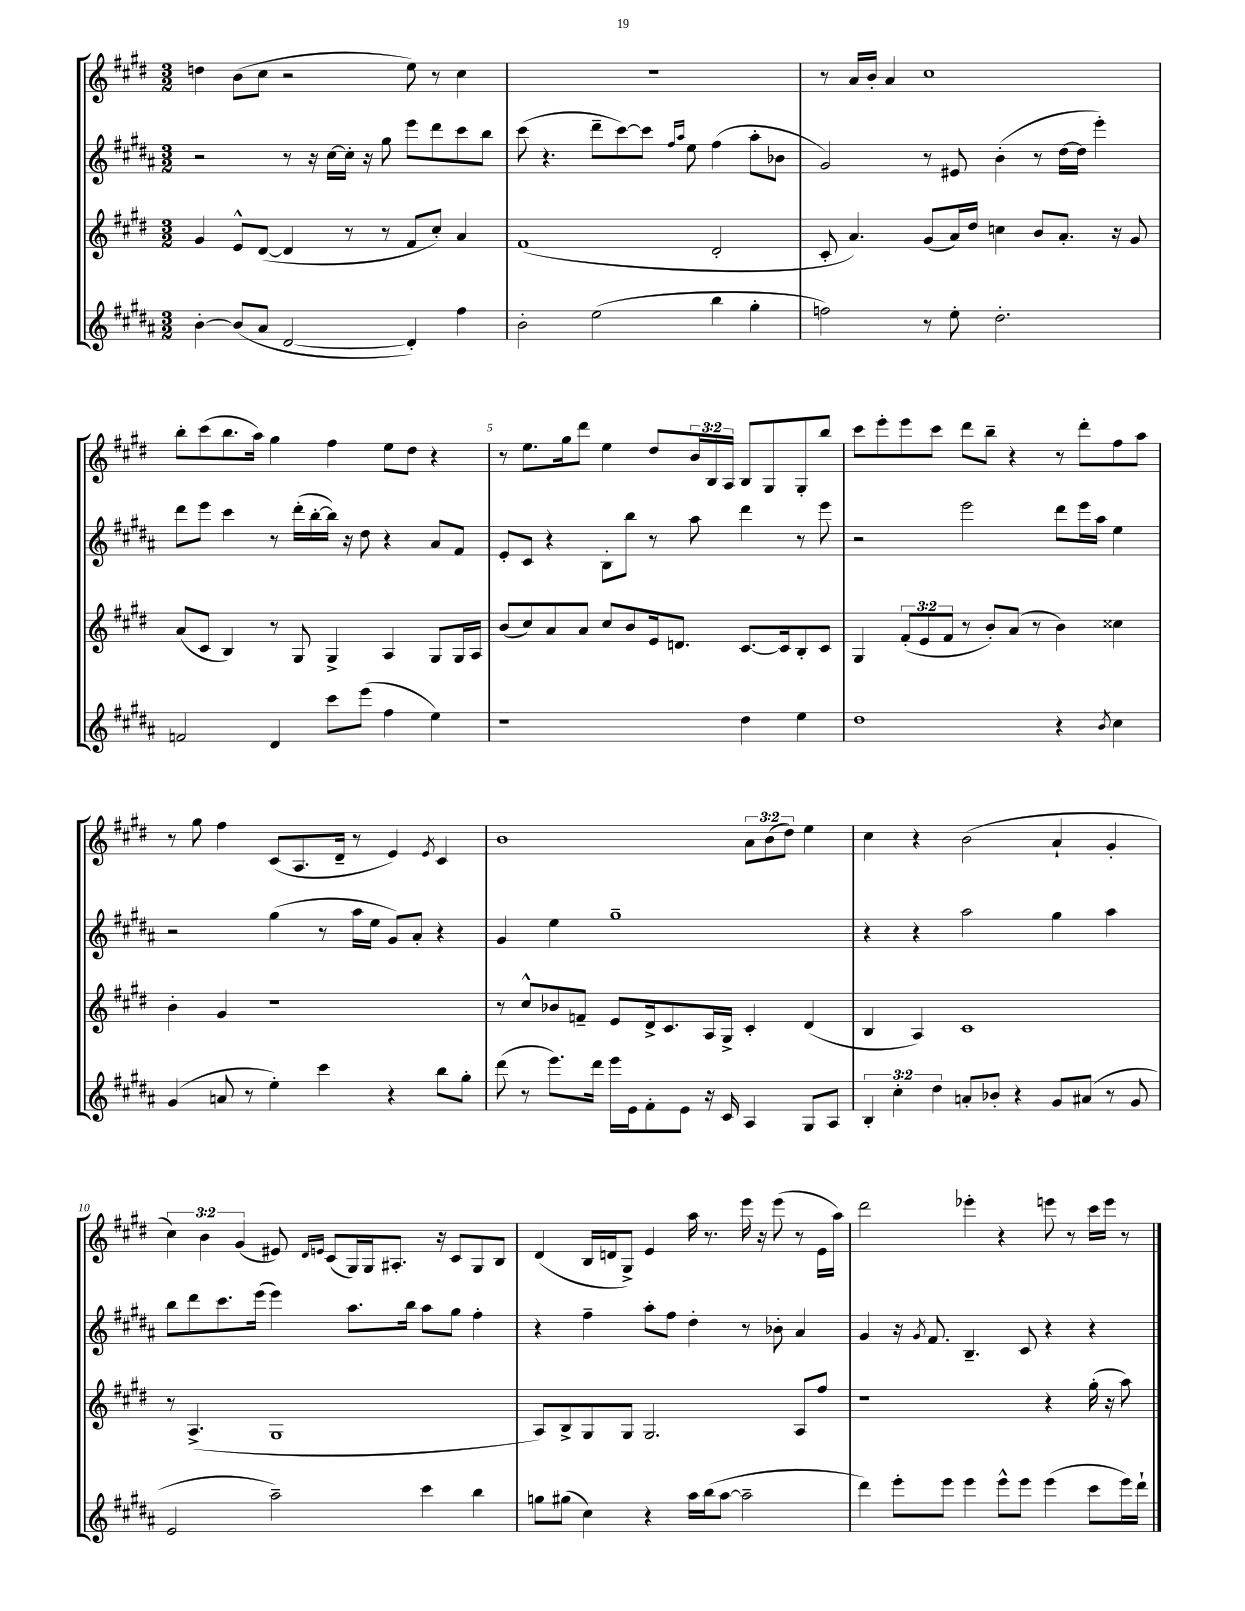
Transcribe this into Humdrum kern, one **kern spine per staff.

**kern	**kern	**kern	**kern
*part4	*part3	*part2	*part1
*staff4	*staff3	*staff2	*staff1
*clefG2	*clefG2	*clefG2	*clefG2
*k[f#c#g#d#a#]	*k[f#c#g#d#]	*k[f#c#g#d#a#]	*k[f#c#g#d#]
*M3/2	*M3/2	*M3/2	*M3/2
=1	=1	=1	=1
[4b'\	4g#/	2r	4ddn\
(8b/L]	8e^^/L	.	(8b\L
8a#/J	([8d#/J	.	8cc#\J
[2d#/	4d#/]	8r	2r
.	.	16r	.
.	.	[16cc#\LL	.
.	8r	16cc#'\JJ]	.
.	.	16r	.
.	8r	8gg#\	.
4d#'/])	8f#/L	8eee\L	8ee\)
.	8cc#'/J)	8ddd#\	8r
4ff#\	4a/	8ccc#\	4cc#\
.	.	8bb\J	.
=2	=2	=2	=2
2b'\	(1f#	(8ccc#\	1.r
.	.	4.r	.
(2ee\	.	8ddd#~\L	.
.	.	[8ccc#\)	.
.	.	8ccc#\J]	.
.	.	16qqff#/LL	.
.	.	16qqaa#/JJ	.
.	.	8ee\	.
4bb\	2d#'/	(4ff#\	.
4gg#'\	.	8aa#'\L	.
.	.	8b-X\J	.
=3	=3	=3	=3
2ffn\)	8c#'/	2g#/)	8r
.	4.a/)	.	16a/LL
.	.	.	16b'/JJ
.	.	.	4a/
8r	(8g#/L	8r	1cc#
8ee'\	16a/L)	8e#X/	.
.	16dd#/JJ	.	.
2.dd#'\	4ccn\	(4b'\	.
.	8b/L	8r	.
.	8.a'/J	[16dd#\LL	.
.	.	16dd#\JJ]	.
.	.	4eee'\)	.
.	16r	.	.
.	8g#/	.	.
!!LO:LB:g=z
=4	=4	=4	=4
2fn/	(8a/L	8ddd#\L	8bb'\L
.	8c#/J	8eee\J	(8ccc#\
.	4B/)	4ccc#\	8.bb\
.	.	.	16aa\Jk)
4d#/	8r	8r	4gg#\
.	8G#/	(16ddd#'\LL	.
.	.	[16bb'\	.
8ccc#\L	4G#^/	16bb\JJ])	4ff#\
.	.	16r	.
(8eee\J	.	8dd#\	.
4ff#\	4A/	4r	8ee\L
.	.	.	8dd#\J
4ee\)	8G#/L	8a#/L	4r
.	16G#/L	8f#/J	.
.	16A/JJ	.	.
=5	=5	=5	=5
1r	(8b/L	8e'/L	8r
.	8cc#/)	8c#/J	8.ee\L
.	8a/	4r	.
.	.	.	16gg#\k
.	8a/J	.	8ddd#\J
.	8cc#/L	8B'\L	4ee\
.	8b/	8bb\J	.
.	16e/k	8r	8dd#/L
.	8.dn/J	.	.
.	.	8aa#\	24b/L
.	.	.	24B/
.	.	.	24A/JJ
4dd#\	[8.c#/L	4ddd#\	8B/L
.	.	.	8G#/
.	16c#/k]	.	.
4ee\	8B'/	8r	8G#'/
.	8c#/J	8eee\	8bb/J
=6	=6	=6	=6
1dd#	4G#/	2r	8ccc#\L
.	.	.	8eee'\
.	(12f#'/L	.	8eee\
.	12e/	.	.
.	.	.	8ccc#\J
.	12f#/J	.	.
.	8r	2eee\	8ddd#\L
.	8b'/L)	.	8bb~\J
.	(8a/J	.	4r
.	8r	.	.
4r	4b\)	8ddd#\L	8r
.	.	16eee\L	8ddd#'\L
.	.	16aa#\JJ	.
8qb/	.	.	.
4cc#\	4cc##X\	4ee\	8ff#\
.	.	.	8aa\J
!!LO:LB:g=z
=7	=7	=7	=7
(4g#/	4b'\	2r	8r
.	.	.	8gg#\
8an/	4g#/	.	4ff#\
8r	.	.	.
4ee'\)	1r	(4gg#\	(8c#/L
.	.	.	8.A/
4ccc#\	.	8r	.
.	.	.	16d#~/Jk
.	.	16aa#\LL	8r
.	.	16ee\JJ	.
4r	.	8g#/L)	4e/)
.	.	8a#'/J	.
.	.	.	8qe/
8bb\L	.	4r	4c#/
8gg#'\J	.	.	.
=8	=8	=8	=8
(8ddd#\	8r	4g#/	1b
8r	8cc#^^/L	.	.
8.eee\L)	8b-X/	4ee\	.
.	8fn~/J	.	.
16ddd#\Jk	.	.	.
16eee\LL	8e/L	1gg#~	.
16e\J	.	.	.
8f#'\	16d#^/k	.	.
.	8.c#/	.	.
8e\J	.	.	.
16r	16A/L	.	.
16c#/	16G#^/JJ	.	.
4A#/	4c#'/	.	12a\L
.	.	.	(12b\
.	.	.	12dd#\J)
8G#/L	(4d#/	.	4ee\
8A#/J	.	.	.
=9	=9	=9	=9
6B'/	4B/	4r	4cc#\
6cc#'\	.	.	.
.	4A/)	4r	4r
6dd#\	.	.	.
8an'/L	1c#	2aa#\	(2b\
8b-X'/J	.	.	.
4r	.	.	.
8g#/L	.	4gg#\	4a`/
(8a#X/J	.	.	.
8r	.	4aa#\	4g#'/
8g#/	.	.	.
!!LO:LB:g=z
=10	=10	=10	=10
2e/	8r	8bb\L	6cc#\)
.	(4.A^/	8ddd#\	.
.	.	.	6b\
.	.	8.ccc#\	.
.	.	.	(6g#/
.	.	(16eee\Jk	.
2aa#~\)	1G#	4eee\)	8e#X/)
.	.	.	16qqd#/LL
.	.	.	16qqen/JJ
.	.	.	(8c#/L
.	.	8.aa#\L	16G#/L)
.	.	.	16G#/J
.	.	.	8.A#X'/J
.	.	16bb\Jk	.
4ccc#\	.	8aa#\L	.
.	.	.	16r
.	.	8gg#\J	8c#/L
4bb\	.	4ff#'\	8G#/
.	.	.	8B/J
=11	=11	=11	=11
8ggn\L	8A/L)	4r	(4d#/
(8gg#X\J	8B^/	.	.
4cc#\)	8G#/	4ff#~\	16B/LL
.	.	.	16dn/J
.	8G#/J	.	8G#^/J)
4r	2.G#/	8aa#'\L	4e/
.	.	8ff#\J	.
16aa#\LL	.	4dd#'\	16aa\
(16bb\J	.	.	8.r
[8aa#\J	.	.	.
2aa#~\]	.	8r	16eee\
.	.	.	16r
.	.	8b-X'\	(8eee\
.	8A/L	4a#/	8r
.	8ff#/J	.	16e\LL
.	.	.	16aa\JJ)
=12	=12	=12	=12
4ddd#\)	1r	4g#/	2ddd#\
8eee'\L	.	16r	.
.	.	8qg#/	.
.	.	8.f#/	.
8eee\J	.	.	.
4eee\	.	4.B~/	4eee-X'\
8eee^^\L	.	.	4r
8eee\J	.	8c#/	.
(4eee\	4r	4r	8eeen\
.	.	.	8r
8ccc#\L	(16gg#'\	4r	16ccc#\LL
.	16r	.	16eee\JJ
16eee\L)	8aa\)	.	8r
16ddd#`\JJ	.	.	.
==	==	==	==
*-	*-	*-	*-
